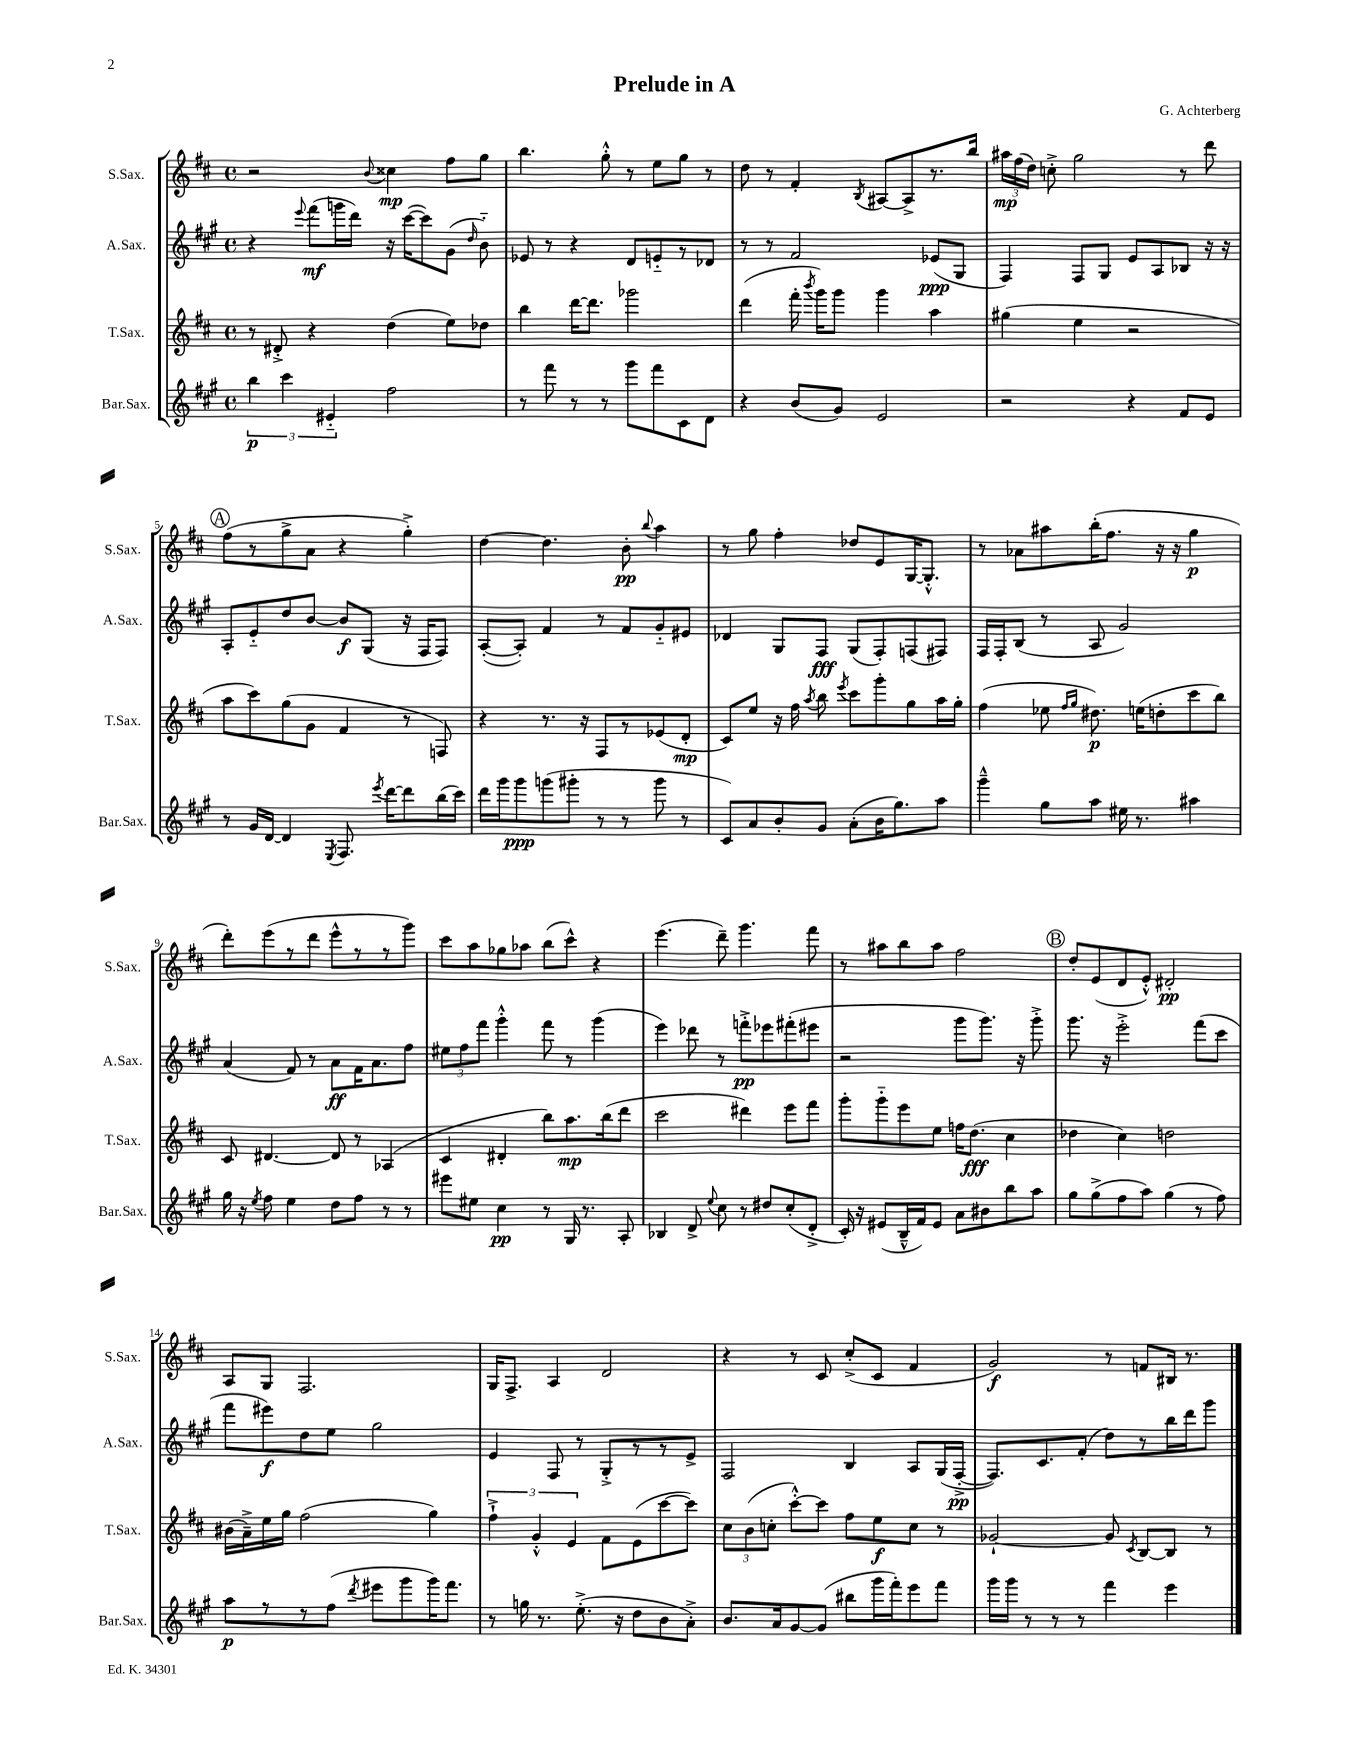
\header { title = "Prelude in A" composer = "G. Achterberg" }
<<
\new StaffGroup <<
\new Staff = "s0" \with { instrumentName = "S.Sax." shortInstrumentName = "S.Sax." } {
    \clef treble \key d \major \defaultTimeSignature \time 4/4
    \autoBeamOff r2 \appoggiatura { b'8 } cisis''4\mp fis''8[ g''8] |
    b''4. g''8-.-^ r8 e''8[ g''8] r8 |
    d''8 r8 fis'4-. \acciaccatura { b8 } ais8[~ ais8-> r8. b''16] |
    \tuplet 3/2 { ais''16[\mp fis''16( d''16]) } c''8-.-> g''2 r8 d'''8 |
    \mark \markup { \circle "A" } fis''8[( r8 g''8-> a'8] r4 g''4-.->) |
    d''4~ d''4. b'8-.\pp \appoggiatura { b''8 } a''4 |
    r8 g''8 fis''4-. des''8[ e'8 g16~ g8.]-.-^ |
    r8 aes'8[ ais''8 b''16-.( fis''8.] r16 r16 g''4\p |
    d'''8[-.) e'''8( r8 d'''8] e'''8[-^ r8 r8 g'''8]) |
    cis'''8[ a''8 ges''8 aes''8] b''8[( cis'''8]-^) r4 |
    e'''4.( d'''8--) g'''4. fis'''8 |
    r8 ais''8[ b''8 ais''8] fis''2 |
    \mark \markup { \circle "B" } d''8[-. e'8( d'8 e'8]-.-^) dis'2-.\pp |
    a8[ g8] fis2. |
    g16[ fis8.]-> a4 d'2 |
    r4 r8 cis'8 cis''8[-.->( cis'8] fis'4 |
    g'2\f) r8 f'8[ bis16] r8. \bar "|." |
}
\new Staff = "s1" \with { instrumentName = "A.Sax." shortInstrumentName = "A.Sax." } {
    \clef treble \key a \major \defaultTimeSignature \time 4/4
    \autoBeamOff r4 \appoggiatura { e'''8 } fis'''8[\mf( g'''16 d'''16]) r16 cis'''16[~( cis'''8) gis'8]( \grace { d''16 } b'8-_) |
    ees'8 r8 r4 d'8[ e'8-_ r8 des'8] |
    r8 r8 fis'2 ees'8[\ppp( gis8] |
    fis4) fis8[ gis8] e'8[ a8 bes8] r16 r16 |
    \mark \markup { \circle "A" } a8[-. e'8-_ d''8 b'8]~ b'8[\f gis8]( r16 fis16[ fis8]) |
    a8[~-.( a8]-.) fis'4 r8 fis'8[ gis'8-_ eis'8] |
    des'4 gis8[ fis8]\fff gis8[( fis8-.) f8( fis8]) |
    fis16[ fis16-. b8]( r8 a8 gis'2) |
    a'4( fis'8) r8 a'8[\ff fis'16 a'8. fis''8] |
    \tuplet 3/2 { eis''8[ fis''8 fis'''8] } gis'''4-.-^ fis'''8 r8 gis'''4( |
    e'''4) des'''8 r8 f'''8[-.->\pp ees'''8 fis'''8-.( eis'''8] |
    r2 gis'''8[ gis'''8.]) r16 gis'''8-.-> |
    \mark \markup { \circle "B" } gis'''8. r16 e'''2-.-> fis'''8[( cis'''8] |
    fis'''8[ eis'''8\f) d''8 e''8] gis''2 |
    e'4 fis8 r8 gis8[-.-> r8 r8 e'8]-> |
    fis2 b4 a8[ gis16( fis16]~-.->\pp |
    fis8.[) cis'8. fis'8]-.( d''8[) r8 b''16 d'''16 gis'''8] \bar "|." |
}
\new Staff = "s2" \with { instrumentName = "T.Sax." shortInstrumentName = "T.Sax." } {
    \clef treble \key d \major \defaultTimeSignature \time 4/4
    \autoBeamOff r8 dis'8-.-> r4 d''4( e''8[) des''8] |
    b''4 d'''16[~ d'''8.] ges'''2 |
    d'''4( fis'''16-. \acciaccatura { b'''8 } g'''16[) g'''8] g'''4 a''4 |
    gis''4( e''4 r2 |
    \mark \markup { \circle "A" } a''8[ cis'''8) g''8( g'8] fis'4 r8 f8) |
    r4 r8. r16 fis8[ r8 ees'8( d'8]-.\mp |
    cis'8[) e''8] r16 fis''16 \acciaccatura { a''8 } b''8 \acciaccatura { e'''8 } cis'''8[ g'''8-. g''8 a''16 g''16]-. |
    fis''4( ees''8 \grace { fis''16[ g''16] } dis''8.\p) e''16[( d''8-. cis'''8 b''8]) |
    cis'8 dis'4.~ dis'8 r8 aes4( |
    cis'4 dis'4-. b''8[) a''8.\mp b''16( d'''8] |
    cis'''2 dis'''4) e'''8[ fis'''8] |
    g'''8[-. g'''8-_ e'''8 e''8] f''16[ d''8.]\fff( cis''4 |
    \mark \markup { \circle "B" } des''4 cis''4) d''2 |
    bis'16[( a'16--->) e''16 g''16] fis''2( g''4) |
    \tuplet 3/2 { fis''4-!-> g'4-.-^ e'4 } fis'8[ e'8( cis'''8~ cis'''8]) |
    \tuplet 3/2 { cis''8[ b'8( c''8]-. } cis'''8[~-.-^) cis'''8] fis''8[ e''8\f c''8] r8 |
    ges'2~-! ges'8 \acciaccatura { cis'8 } b8[~ b8] r8 \bar "|." |
}
\new Staff = "s3" \with { instrumentName = "Bar.Sax." shortInstrumentName = "Bar.Sax." } {
    \clef treble \key a \major \defaultTimeSignature \time 4/4
    \autoBeamOff \tuplet 3/2 { b''4\p cis'''4 eis'4-_ } fis''2 |
    r8 fis'''8 r8 r8 gis'''8[ fis'''8 cis'8 d'8] |
    r4 b'8[( gis'8]) e'2 |
    r2 r4 fis'8[ e'8] |
    \mark \markup { \circle "A" } r8 gis'16[ d'16]~ d'4 \acciaccatura { e8 } fis8. \acciaccatura { e'''8 } d'''16[~ d'''8 b''16( cis'''16]) |
    d'''16[ gis'''16 gis'''8\ppp g'''8( gis'''8]-. r8 r8 gis'''8 r8 |
    cis'8[) a'8 b'8-. gis'8] a'8[-.( b'16 gis''8.) a''8] |
    gis'''4---^ gis''8[ a''8] eis''16 r8. ais''4 |
    gis''16 r16 \acciaccatura { e''8 } fis''8 e''4 d''8[ fis''8] r8 r8 |
    eis'''8[ eis''8] cis''4\pp r8 gis16 r8. a8-. |
    bes4 d'8-> \appoggiatura { e''8 } cis''8 r8 dis''8[ cis''8-.( d'8]-.-> |
    cis'16-.) r16 eis'8[( b16---^ fis'16) eis'8] a'8[ bis'8 b''8 a''8] |
    \mark \markup { \circle "B" } gis''8[ gis''8->( fis''8 a''8]) gis''4( r8 fis''8) |
    a''8[\p r8 r8 fis''8]( \acciaccatura { d'''8 } eis'''8[ gis'''8 gis'''16) fis'''8.] |
    r8 g''16 r8. e''8.-.->( r16 d''8[ b'8 a'8]-.->) |
    b'8.[ a'16 gis'8~ gis'8]( bis''8[ gis'''16 fis'''16-.) e'''8 fis'''8] |
    gis'''16[ gis'''16] r8 r8 r8 fis'''4 e'''4 \bar "|." |
}
>>
>>
